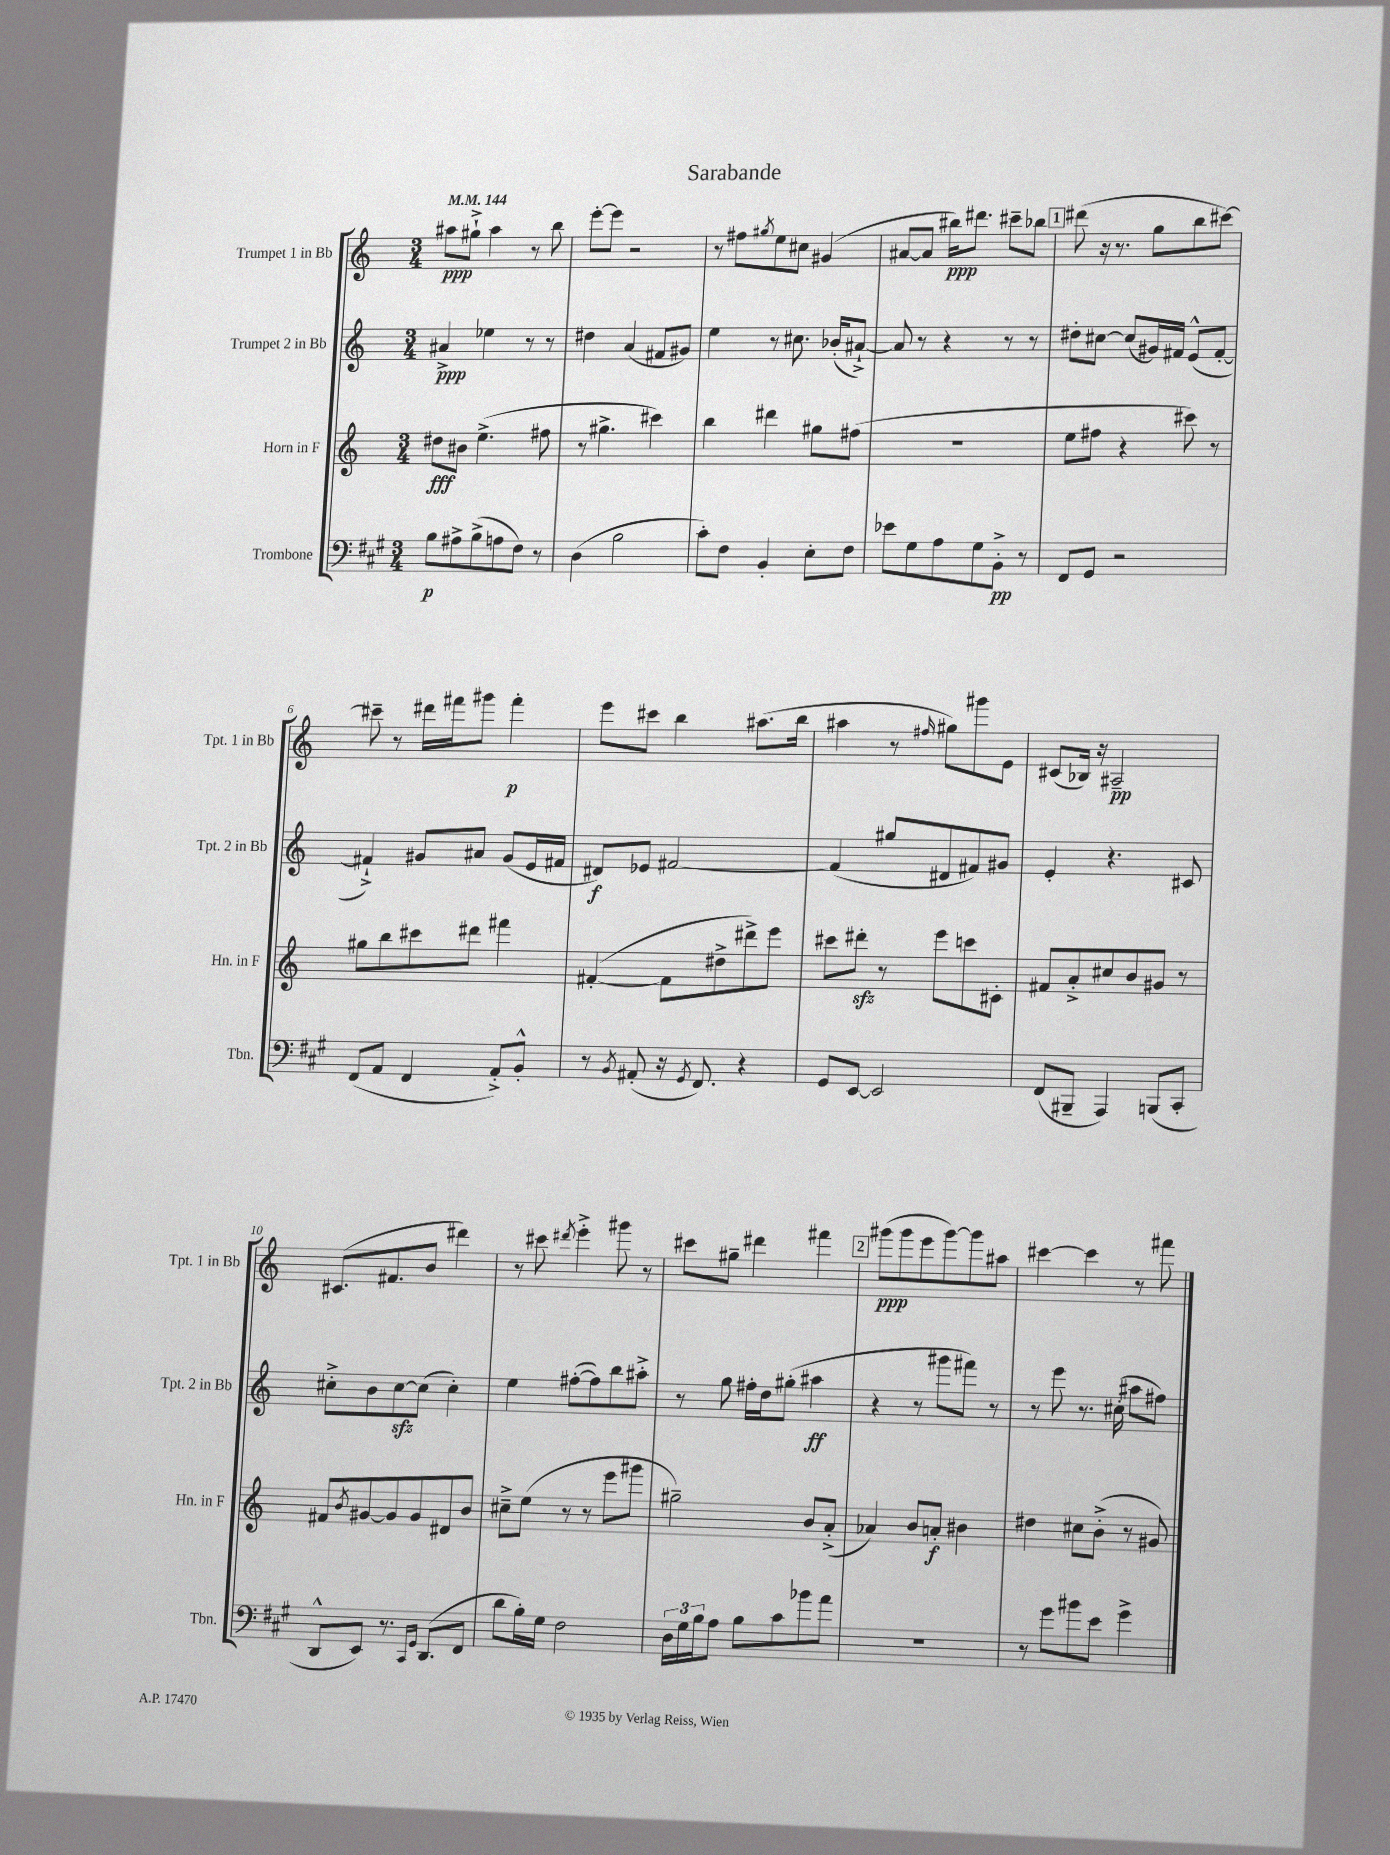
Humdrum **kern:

**kern	**kern	**kern	**kern
*staff4	*staff3	*staff2	*staff1
*clefF4	*clefG2	*clefG2	*clefG2
*k[f#c#g#]	*k[]	*k[]	*k[]
*M3/4	*M3/4	*M3/4	*M3/4
*MM144	*MM144	*MM144	*MM144
8B\L	8dd#\L	4a#^/	8aa#\L
8A#^\	8b#\J	.	8gg#`^\J
(8B^\	(4.ee^\	4ee-\	4aa#\
8A\	.	.	.
8F#\J)	.	8r	8r
8r	8ff#\	8r	8bb\
=	=	=	=
(4D\	8r	4dd#\	[8eee'\L
.	4.gg#^\	.	8eee\]J
2B\	.	(4a/	2r
.	4ccc#\)	8f#/L	.
.	.	8g#/J)	.
=	=	=	=
8c#'\L)	4bb\	4ee\	8r
8F#\J	.	.	8ff#\L
.	.	.	8qgg#/
4BB'/	4ddd#\	8r	8ee\
.	.	8.cc#\	8cc#\J
8E'\L	8gg#\L	.	(4g#/
.	.	(16b-'/LK	.
8F#\J	(8ff#\J	[8a#`^/J)	.
=	=	=	=
8e-\L	2.r	8a#/]	[8a#/L
8G#\	.	8r	8a#/]J
8A\	.	4r	16bb#\LK)
.	.	.	8.ddd#\J
8G#\	.	.	.
8BB'^\J	.	8r	8ccc#~\L
8r	.	8r	8bb-\J
=	=	=	=
8FF#/L	8ee\L	8dd#'\L	(8ddd#\
8GG#/J	8ff#\J	[8cc#\J	16r
.	.	.	8.r
2r	4r	(8cc#/]L	.
.	.	16g#/L)	8gg\L
.	.	16f#/JJ	.
.	8ccc#\)	(8e^^/L	8bb\
.	8r	[8f#'/J	[8ccc#\J)
=	=	=	=
(8FF#/L	8gg#\L	4f#`^/])	8ccc#~\]
8AA/J	8bb\	.	8r
4FF#/	8ccc#\	8g#/L	16ddd#\LL
.	.	.	16fff#\J
.	8ddd#\J	8a#/J	8ggg#\J
8AA'^/L)	4fff#\	(8g#/L	4fff#'\
8BB'^^/J	.	16e/L	.
.	.	16f#/JJ	.
=	=	=	=
8r	([4f#'/	8d#/L)	8eee\L
8qBB/	.	.	.
(8AA#'/	.	8e-/J	8ccc#\J
16r	8f#\]L	[2f#/	4bb\
8qGG#/	.	.	.
8.FF#/)	.	.	.
.	8dd#^\	.	.
4r	8ddd#^\)	.	(8.aa#\L
.	8eee\J	.	.
.	.	.	16bb\Jk
=	=	=	=
8GG#/L	8ccc#\L	(4f#/]	4aa#\
[8EE/J	8ddd#'\J	.	.
2EE/]	8r	8gg#/L	8r
.	.	.	16qqff#/
.	8eee\L	8d#/	8gg#\L)
.	8ccc\	8f#/)	8ggg#\
.	8c#'\J	8g#/J	8e\J
=	=	=	=
(8FF#/L	8f#/L	4e'/	(8c#/L
8BBB#~/J	8a'^/	.	16B-/Jk)
.	.	.	16r
4AAA/)	8cc#/	4.r	2A#~/
.	8b/	.	.
(8BBB/L	8g#/J	.	.
8CC#'/J	8r	8c#/	.
=	=	=	=
8DD^^/L	8f#/L	8cc#'^\L	(8.c#/L
.	8qb/	.	.
8EE/J)	[8g#/	8b\	.
.	.	.	8.f#/
8.r	8g#/]	[8cc#\	.
.	8g#/	(8cc#\]J	8b/J
16qqCC#/LL	.	.	.
16qqGG#/JJ	.	.	.
(8.DD/L	.	.	.
.	8d#/	4cc#'\)	4ddd#\)
8FF#/J	8b/J	.	.
=	=	=	=
8d\L	8cc#~^\L	4ee\	8r
16B'\L)	(8ee\J	.	8ccc#\
16G#\JJ	.	.	.
.	.	.	8qddd#/
2F#\	8r	([8ff#'\L	4eee'^\
.	8r	8ff#\])	.
.	8eee\L	8bb\	8ggg#\
.	8ggg#\J	8aa#'^\J	8r
=	=	=	=
24D\LL	2gg#~\)	8r	8ccc#\L
24G#\	.	.	.
24B\J	.	.	.
8A\J	.	8gg\	8gg#~\J
8B\L	.	16ff#'\LL	4ddd#\
.	.	16dd\J	.
8c#\	.	(8gg#'\J	.
8b-\	8b/L	4aa#\	4fff#\
8a\J	(8a'^/J	.	.
=	=	=	=
2.r	4a-/)	4r	(8ggg#\L
.	.	.	8ggg#\
.	8b/L	8r	8eee\
.	8a'/J	8ggg#\L	[8ggg#\)
.	4b#\	8fff#\J)	8ggg#\]
.	.	8r	8aa#\J
=	=	=	=
8r	4dd#\	8r	[4ccc#\
8g#\L	.	8eee\	.
8b#\	8cc#\L	8.r	4ccc#\]
8e\J	(8b'^\J	.	.
.	.	(16cc#'\	.
4g#^\	8r	8aa#\L	8r
.	8g#/)	8ff#\J)	8fff#\
==	==	==	==
*-	*-	*-	*-
